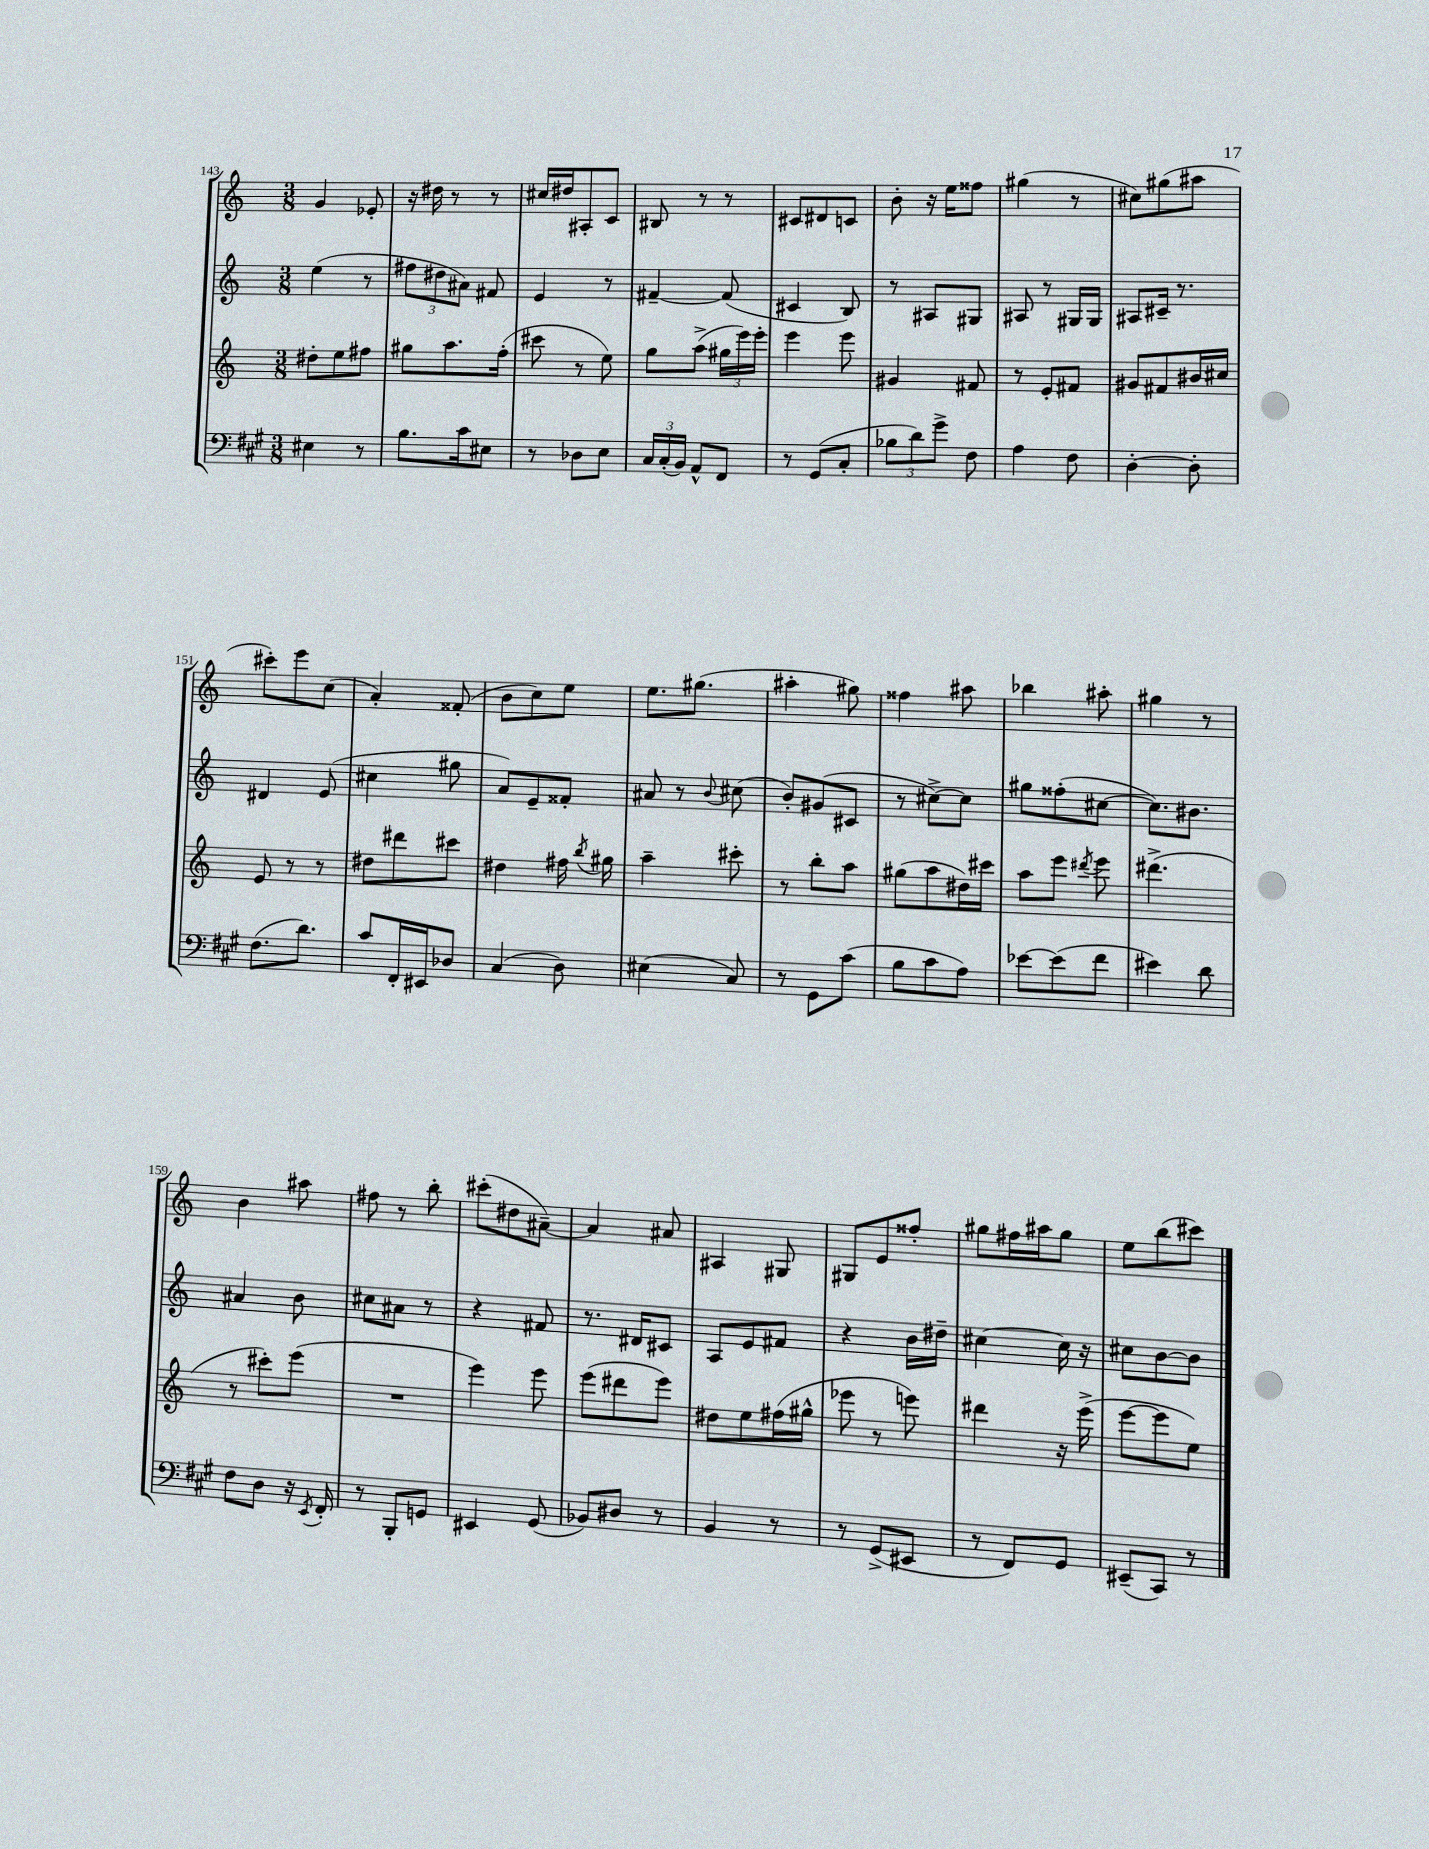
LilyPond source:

<<
\new StaffGroup <<
\new Staff = "s0" {
    \clef treble \key c \major \numericTimeSignature \time 3/8
    \autoBeamOff g'4 ees'8-. |
    r16 dis''16 r8 r8 |
    cis''16[ dis''16 ais8-. c'8] |
    bis8 r8 r8 |
    cis'8[ dis'8 c'8] |
    b'8-. r16 e''16[ fisis''8] |
    gis''4( r8 |
    cis''8[) gis''8( ais''8] |
    cis'''8[-.) e'''8 c''8]( |
    a'4-.) fisis'8-.( |
    b'8[ c''8) e''8] |
    e''8.[ gis''8.]( |
    ais''4-. gis''8) |
    fisis''4 ais''8 |
    bes''4 ais''8-. |
    gis''4 r8 |
    b'4 ais''8 |
    fis''8 r8 b''8-. |
    cis'''8[-.( dis''8 ais'8]~--) |
    ais'4 ais'8 |
    ais4 gis8 |
    gis8[ e'8 fisis''8]-. |
    gis''8[ fis''16 ais''16 gis''8] |
    e''8[ b''8( cis'''8]) \bar "|." |
}
\new Staff = "s1" {
    \clef treble \key c \major \numericTimeSignature \time 3/8
    \autoBeamOff e''4( r8 |
    \tuplet 3/2 { fis''8[ dis''8 ais'8]) } fis'8 |
    e'4 r8 |
    fis'4~-- fis'8( |
    cis'4 b8) |
    r8 ais8[ gis8] |
    ais8 r8 gis16[ gis16] |
    ais8[ cis'16]-- r8. |
    dis'4 e'8( |
    cis''4 gis''8 |
    a'8[) e'8-- fisis'8]-. |
    ais'8 r8 \appoggiatura { b'8 } cis''8( |
    b'8[-.) gis'8( cis'8] |
    r8 cis''8[~->) cis''8] |
    gis''8[ fisis''8-.( cis''8]~ |
    cis''8.[) bis'8.] |
    ais'4 b'8 |
    cis''8[ ais'8] r8 |
    r4 fis'8 |
    r8. dis'16[ cis'8] |
    a8[ e'8 fis'8] |
    r4 b'16[ dis''16]-- |
    cis''4~ cis''16 r16 |
    cis''8[ b'8~ b'8] \bar "|." |
}
\new Staff = "s2" {
    \clef treble \key c \major \numericTimeSignature \time 3/8
    \autoBeamOff dis''8[-. e''8 fis''8] |
    gis''8[ a''8. f''16]-.( |
    cis'''8 r8 e''8) |
    g''8[ a''8]->( \tuplet 3/2 { gis''16[ e'''16) e'''16]-. } |
    e'''4 e'''8 |
    gis'4 fis'8 |
    r8 e'8[-. fis'8] |
    gis'8[ fis'8 bis'16 cis''16] |
    e'8 r8 r8 |
    dis''8[ dis'''8 cis'''8] |
    dis''4 fis''16 \acciaccatura { b''8 } gis''16 |
    a''4-- cis'''8-. |
    r8 b''8[-. a''8] |
    gis''8[( a''8 dis''16) cis'''16] |
    a''8[ e'''8] \acciaccatura { dis'''8 } e'''8 |
    dis'''4.->( |
    r8 cis'''8[-.) e'''8]( |
    R4. |
    e'''4) e'''8 |
    e'''8[( dis'''8 e'''8]) |
    dis''8[ e''8 fis''16( gis''16]-^ |
    ees'''8 r8 e'''8) |
    dis'''4 r16 e'''16->( |
    e'''8[~ e'''8 e''8]) \bar "|." |
}
\new Staff = "s3" {
    \clef bass \key a \major \numericTimeSignature \time 3/8
    \autoBeamOff eis4 r8 |
    b8.[ cis'16 eis8] |
    r8 des8[ e8] |
    \tuplet 3/2 { cis16[ cis16-.( b,16]) } a,8[-^ fis,8] |
    r8 gis,8[( cis8]-. |
    \tuplet 3/2 { bes8[ d'8) gis'8]-> } fis8 |
    a4 fis8 |
    d4~-. d8-. |
    fis8.[( d'8.]) |
    cis'8[ fis,16-. eis,16 des8] |
    cis4( d8) |
    eis4( cis8) |
    r8 gis,8[ cis'8]( |
    b8[ cis'8 a8]) |
    ees'8[~ ees'8( fis'8] |
    eis'4) d'8 |
    fis8[ d8] r16 \acciaccatura { e,8 } fis,16-. |
    r8 b,,8[-. g,8] |
    eis,4 gis,8( |
    bes,8[) dis8] r8 |
    b,4 r8 |
    r8 gis,8[->( eis,8] |
    r8 fis,8[) gis,8] |
    eis,8[--( cis,8]) r8 \bar "|." |
}
>>
>>
\layout { \context { \Score currentBarNumber = #143 } }
